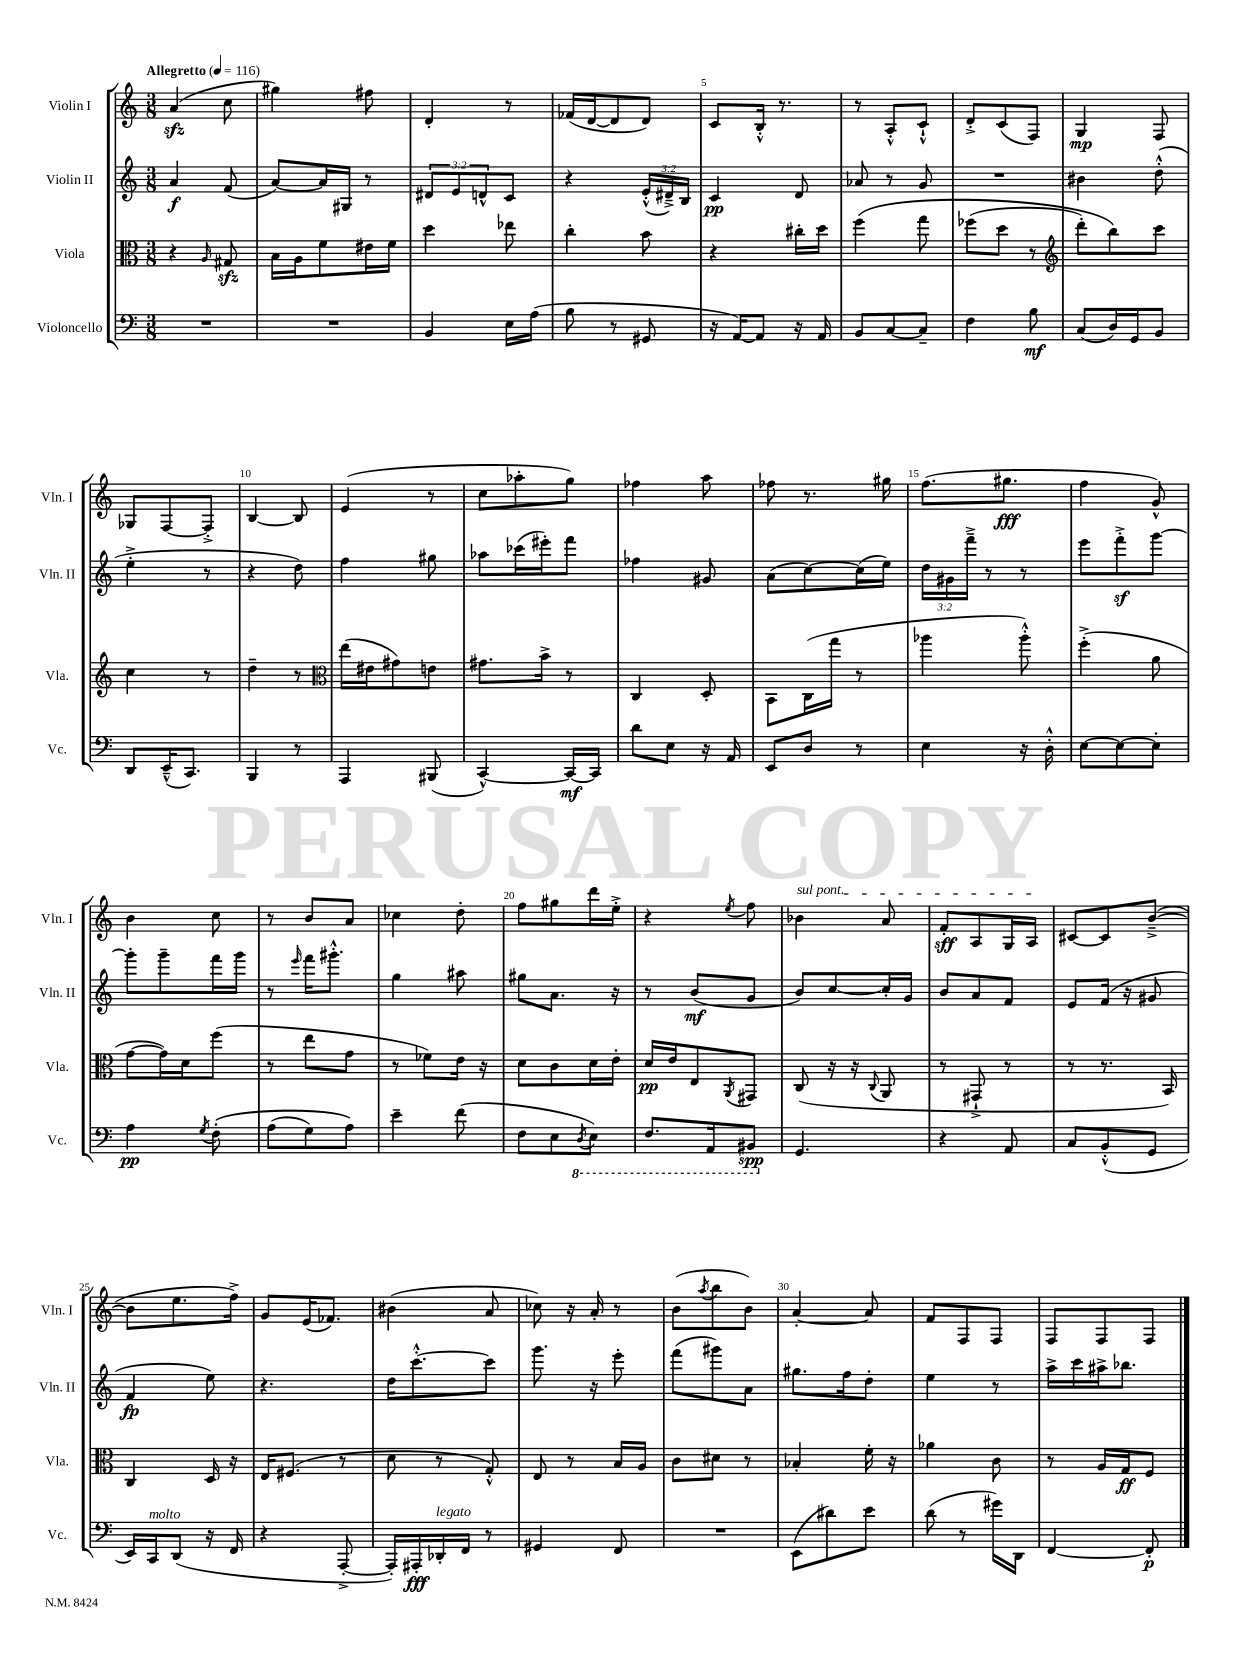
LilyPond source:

<<
\new StaffGroup <<
\new Staff = "s0" \with { instrumentName = "Violin I" shortInstrumentName = "Vln. I" } {
    \clef treble \key c \major \numericTimeSignature \time 3/8 \tempo "Allegretto" 4 = 116
    a'4\sfz( c''8 |
    gis''4) fis''8 |
    d'4-. r8 |
    fes'16( d'16~ d'8 d'8) |
    c'8 b16-.-^ r8. |
    r8 a8-.-^ c'8-!-^ |
    d'8-.-> c'8( f8) |
    g4\mp f8 |
    ges8 f8~ f8-.-> |
    b4~ b8 |
    e'4( r8 |
    c''8 aes''8-. g''8) |
    fes''4 a''8 |
    fes''8 r8. gis''16 |
    f''8.( gis''8.\fff |
    f''4 g'8-^) |
    b'4 c''8 |
    r8 b'8 a'8 |
    ces''4 d''8-. |
    f''8 gis''8 d'''16 e''16-.-> |
    r4 \acciaccatura { e''8 } f''8 |
    \once \override TextSpanner.bound-details.left.text = \markup { \italic "sul pont." } bes'4\startTextSpan a'8 |
    f'8-.\sff a8 g16 a16\stopTextSpan |
    cis'8~ cis'8 b'8~--->( |
    b'8 e''8. f''16->) |
    g'8 e'16( fes'8.) |
    bis'4( a'8 |
    ces''8) r16 a'16-. r8 |
    b'8( \acciaccatura { a''8 } b''8 b'8) |
    a'4~-. a'8 |
    f'8 f8 f8 |
    f8 f8 f8 \bar "|." |
}
\new Staff = "s1" \with { instrumentName = "Violin II" shortInstrumentName = "Vln. II" } {
    \clef treble \key c \major \numericTimeSignature \time 3/8 \override Staff.TupletNumber.text = #tuplet-number::calc-fraction-text
    a'4\f f'8( |
    a'8~) a'16 gis16 r8 |
    \tuplet 3/2 { dis'8 e'8 d'8-^ } c'8 |
    r4 \tuplet 3/2 { e'16-.-^( dis'16--->) b16 } |
    c'4\pp d'8 |
    aes'8 r8 g'8 |
    R4. |
    bis'4 d''8-.-^( |
    e''4-.-> r8 |
    r4 d''8) |
    f''4 gis''8 |
    aes''8 ces'''16( eis'''16-.) f'''8 |
    fes''4 gis'8 |
    a'8( c''8~) c''16( e''16) |
    \tuplet 3/2 { d''16 gis'16 f'''16---> } r8 r8 |
    e'''8 f'''8-.->\sf g'''8~ |
    g'''8-. g'''8-- f'''16 g'''16 |
    r8 \grace { e'''16 } f'''16 gis'''8.-.-^ |
    g''4 ais''8 |
    gis''8 a'8. r16 |
    r8 b'8\mf( g'8 |
    b'8) c''8~ c''16-. g'16 |
    b'8 a'8 f'8 |
    e'8 f'16( r16 gis'8 |
    f'4\fp e''8) |
    r4. |
    d''16 c'''8.~-.-^ c'''8 |
    g'''8. r16 e'''8-. |
    f'''8( gis'''8) a'8 |
    gis''8. f''16 d''8-. |
    e''4 r8 |
    a''16-> c'''16 ais''16-> bes''8. \bar "|." |
}
\new Staff = "s2" \with { instrumentName = "Viola" shortInstrumentName = "Vla." } {
    \clef alto \key c \major \numericTimeSignature \time 3/8
    r4 \grace { a16 } gis8\sfz |
    b16 a16 f'8 eis'16 f'16 |
    d''4 ees''8 |
    c''4-. b'8 |
    r4 cis''16-. d''16 |
    f''4\( g''8 |
    fes''8( d''8 r8 |
    \clef treble d'''8-.) b''8\) c'''8 |
    c''4 r8 |
    d''4-- r8 |
    \clef alto e''16( eis'16 gis'8) e'8 |
    gis'8. b'16-> r8 |
    c4 d8-. |
    b,8 c16( g''16 r8 |
    aes''4 aes''8-.-^) |
    f''4-.->( a'8 |
    g'8~ g'16) d'16 f''8( |
    r8 e''8 g'8 |
    r8 fes'8) e'16 r16 |
    d'8 c'8 d'16 e'16-. |
    d'16\pp e'16 e8 \acciaccatura { a,8 } gis,8 |
    c8( r16 r16 \appoggiatura { c8 } a,8 |
    r8 gis,8-!-> r8 |
    r8 r8. b,16) |
    c4 d16 r16 |
    e16 fis8.( r8 |
    d'8 r8 g8-.-^) |
    e8 r8 b16 a16 |
    c'8 dis'8 r8 |
    bes4-. f'16-. r16 |
    aes'4 c'8 |
    r8 a16 g16\ff f8 \bar "|." |
}
\new Staff = "s3" \with { instrumentName = "Violoncello" shortInstrumentName = "Vc." } {
    \clef bass \key c \major \numericTimeSignature \time 3/8
    R4. |
    R4. |
    b,4 e16 a16( |
    b8 r8 gis,8 |
    r16 a,16~) a,8 r16 a,16 |
    b,8 c8~ c8-- |
    f4 b8\mf |
    c8( d16) g,16 b,8 |
    d,8 e,16---^( c,8.) |
    b,,4 r8 |
    a,,4 bis,,8( |
    c,4~-^) c,16~\mf c,16 |
    d'8 e8 r16 a,16 |
    e,8 d8 r8 |
    e4 r16 d16-.-^ |
    e8~ e8~ e8-. |
    a4\pp \acciaccatura { g8 } f8-.\( |
    a8( g8) a8\) |
    e'4-- f'8( |
    f8 e8 \ottava #-1 \acciaccatura { d,8 } e,8) |
    f,8. a,,16 bis,,8\spp \ottava #0 |
    g,4. |
    r4 a,8 |
    c8 b,8-.-^( g,8 |
    e,16) c,16^\markup { \italic "molto" } d,8( r16 f,16 |
    r4 a,,8~-.-> |
    a,,16-.) ais,,16-.\fff des,16-.^\markup { \italic "legato" } f,16 r8 |
    gis,4 f,8 |
    R4. |
    e,8( dis'8) e'8 |
    d'8( r8 gis'16) d,16 |
    f,4~ f,8-.\p \bar "|." |
}
>>
>>
\layout { \context { \Score \override BarNumber.break-visibility = ##(#f #t #t) barNumberVisibility = #(every-nth-bar-number-visible 5) } }
